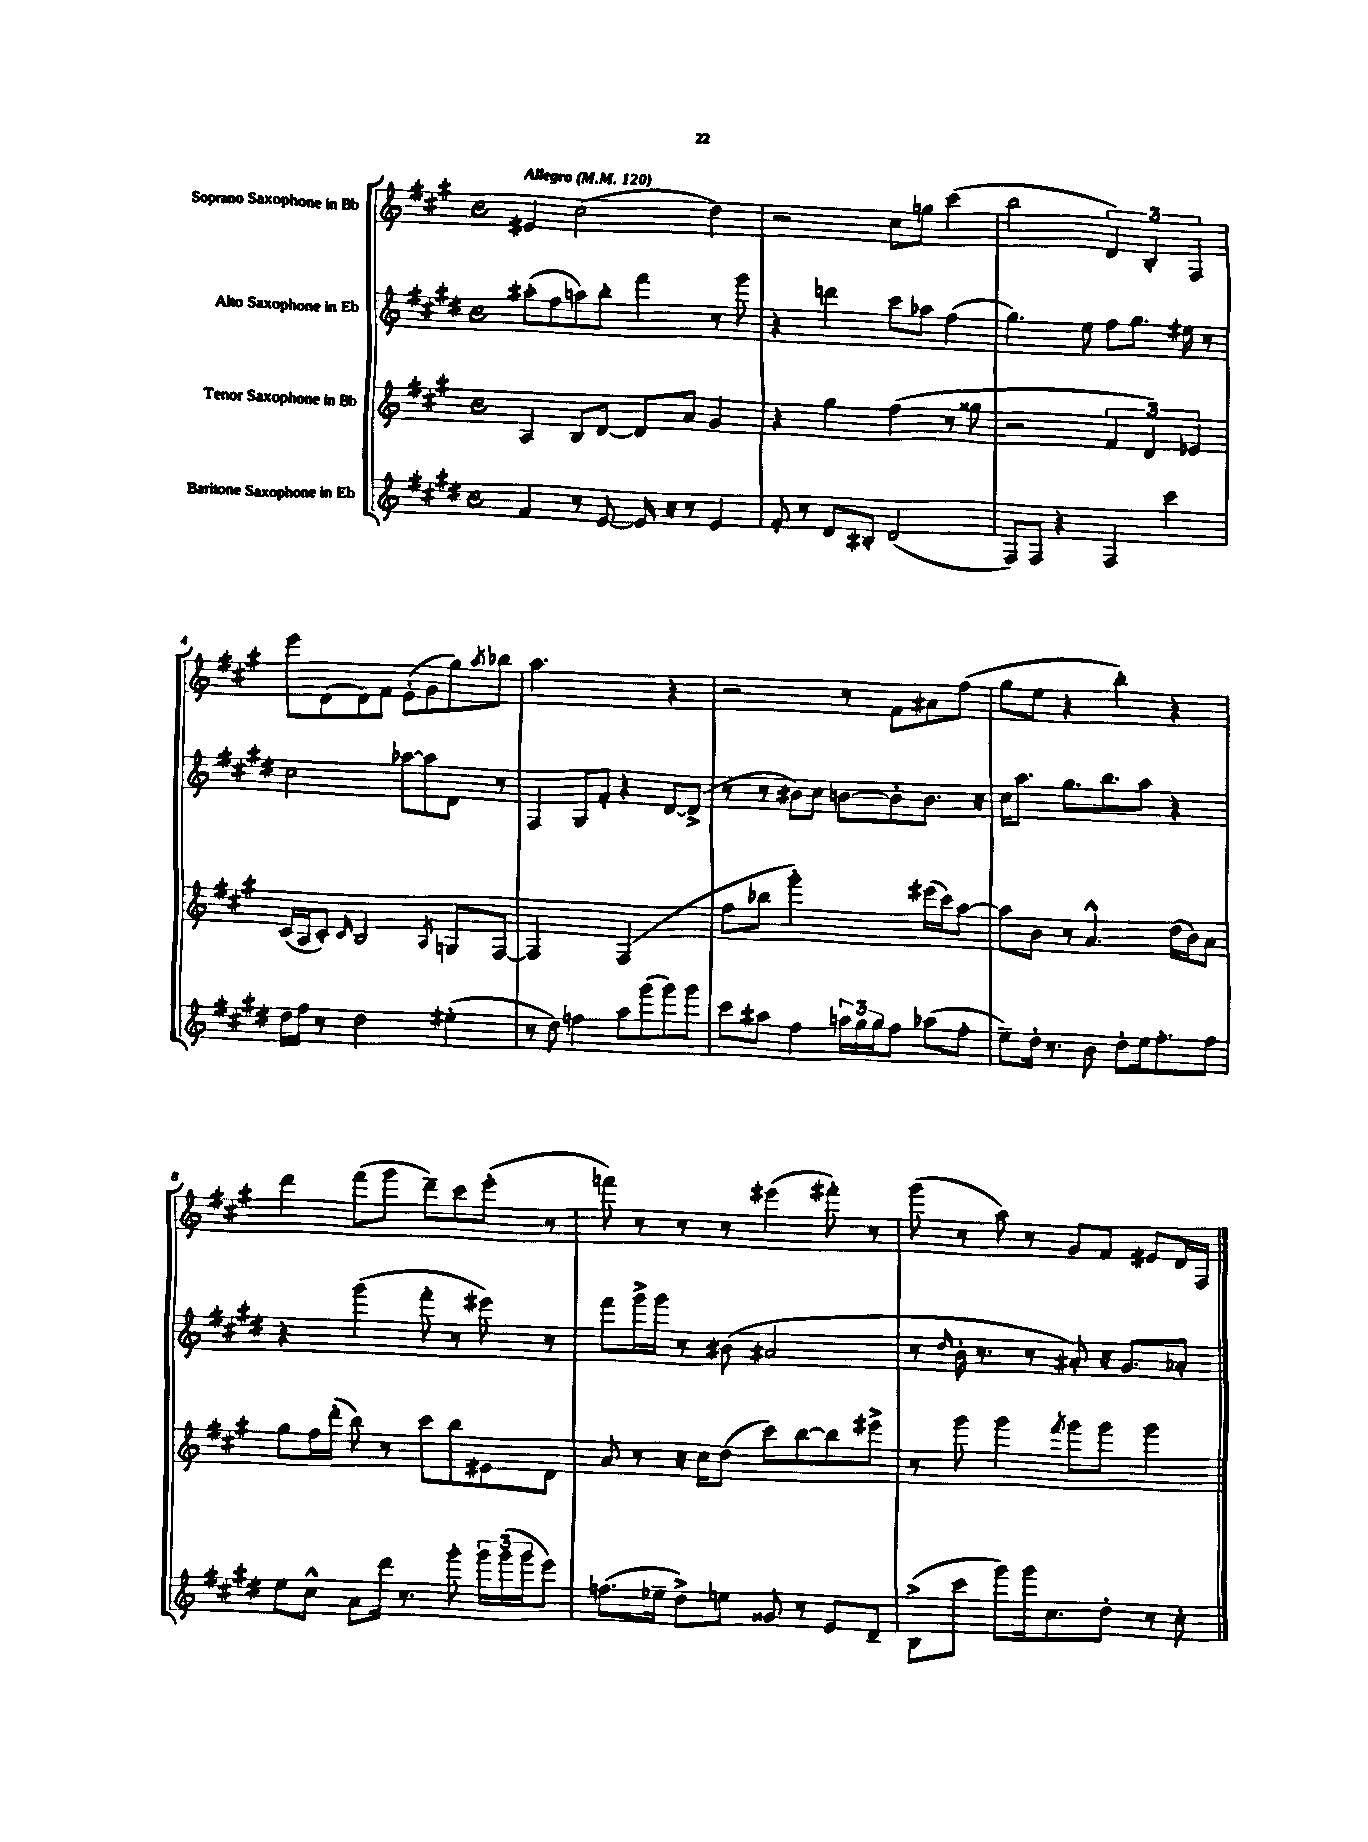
<<
\new StaffGroup <<
\new Staff = "s0" \with { instrumentName = "Soprano Saxophone in Bb" } {
    \clef treble \key a \major \defaultTimeSignature \time 4/4 \tempo "Allegro" 4 = 120
    eis'4 cis''2( d''4) |
    r2 cis''8 g''8 cis'''4( |
    b''2 \tuplet 3/2 { d'4) b4-. fis4 } |
    e'''8 d'8( d'8) fis'8 e'8-.( gis'8 gis''8) \acciaccatura { a''8 } bes''8 |
    a''2. r4 |
    r2 r8 fis'8 ais'8 fis''8( |
    gis''8 e''8 r4 b''4-.) r4 |
    d'''4 fis'''8( gis'''8 d'''8--) cis'''8 e'''8-.( r8 |
    f'''8) r8 r8 r8 eis'''4( fis'''8-.) r8 |
    gis'''8( r8 a''8) r8 gis'8 fis'8 eis'8 d'16 fis16 \bar "|." |
}
\new Staff = "s1" \with { instrumentName = "Alto Saxophone in Eb" } {
    \clef treble \key e \major \defaultTimeSignature \time 4/4
    ais''8-.( fis''8 a''8) b''8-. fis'''4 r8 gis'''8 |
    r4 d'''4 cis'''8 aes''8 fis''4( |
    gis''4.) e''8 fis''8 gis''8. eis''16 r8 |
    cis''2 aes''8~ aes''8 dis'8 r8 |
    fis4 gis8 fis'8-. r4 dis'8~ dis'8->( |
    r8 r8 bis'8) cis''8 b'8~ b'8-. b'8. r16 |
    cis''16 a''8. gis''8. b''8. a''8 r4 |
    r4 gis'''4( fis'''8-. r8 eis'''8) r8 |
    fis'''8 gis'''16-> gis'''16 r8 bis'8( ais'2 |
    r8 \grace { dis''16 } b'16-. r8. r8 ais'8-.) r16 gis'8. aes'8-. \bar "|." |
}
\new Staff = "s2" \with { instrumentName = "Tenor Saxophone in Bb" } {
    \clef treble \key a \major \defaultTimeSignature \time 4/4
    a4 b8 d'8~ d'8 a'8 gis'4 |
    r4 gis''4 fis''4( r8 gisis''8 |
    r2 \tuplet 3/2 { fis'4 d'4) ees'4 } |
    cis'16( a16 cis'8-.) \grace { cis'16 } b2 \acciaccatura { a8 } g8 fis8~ |
    fis2 fis2( |
    fis''8 bes''8 gis'''2-.) eis'''16( cis'''16) a''8~ |
    a''8 b'8 r8 a'4.-^ d''16( b'16) a'8 |
    gis''8 fis''16 d'''16-.( b''8) r8 cis'''8 b''8 eis'8 d'8 |
    a'8 r8 r16 cis''16 d''8( cis'''8) b''8~ b''8 eis'''8-> |
    r8 gis'''8 gis'''4 \acciaccatura { fis'''8 } gis'''8 gis'''8 gis'''4 \bar "|." |
}
\new Staff = "s3" \with { instrumentName = "Baritone Saxophone in Eb" } {
    \clef treble \key e \major \defaultTimeSignature \time 4/4
    fis'4 r8 e'8~ e'16 r16 r8 e'4 |
    fis'8-. r8 dis'8 bis8-. dis'2( |
    fis8) fis8 r4 fis4 cis'''4 |
    dis''16 fis''16 r8 dis''2 eis''4-.( |
    r8 dis''8) f''4 a''8 gis'''8( gis'''8) gis'''8 |
    cis'''8 ais''8 fis''4 \tuplet 3/2 { a''16 gis''16 gis''16 } fis''8 aes''8( fis''8-. |
    e''8--) dis''16-. r8. b'8 dis''8-. e''16 fis''8.-. fis''8 |
    e''8 cis''8-^ a'8 dis'''16 r8. gis'''8-. \tuplet 3/2 { gis'''16 gis'''16( gis'''16 } e'''8) |
    f''8.( ees''16-- dis''8->) e''8 gisis'8 r8 e'8 dis'8-- |
    b8->( cis'''8 gis'''8) gis'''16 cis''8. dis''8-. r8 cis''8-. \bar "|." |
}
>>
>>
